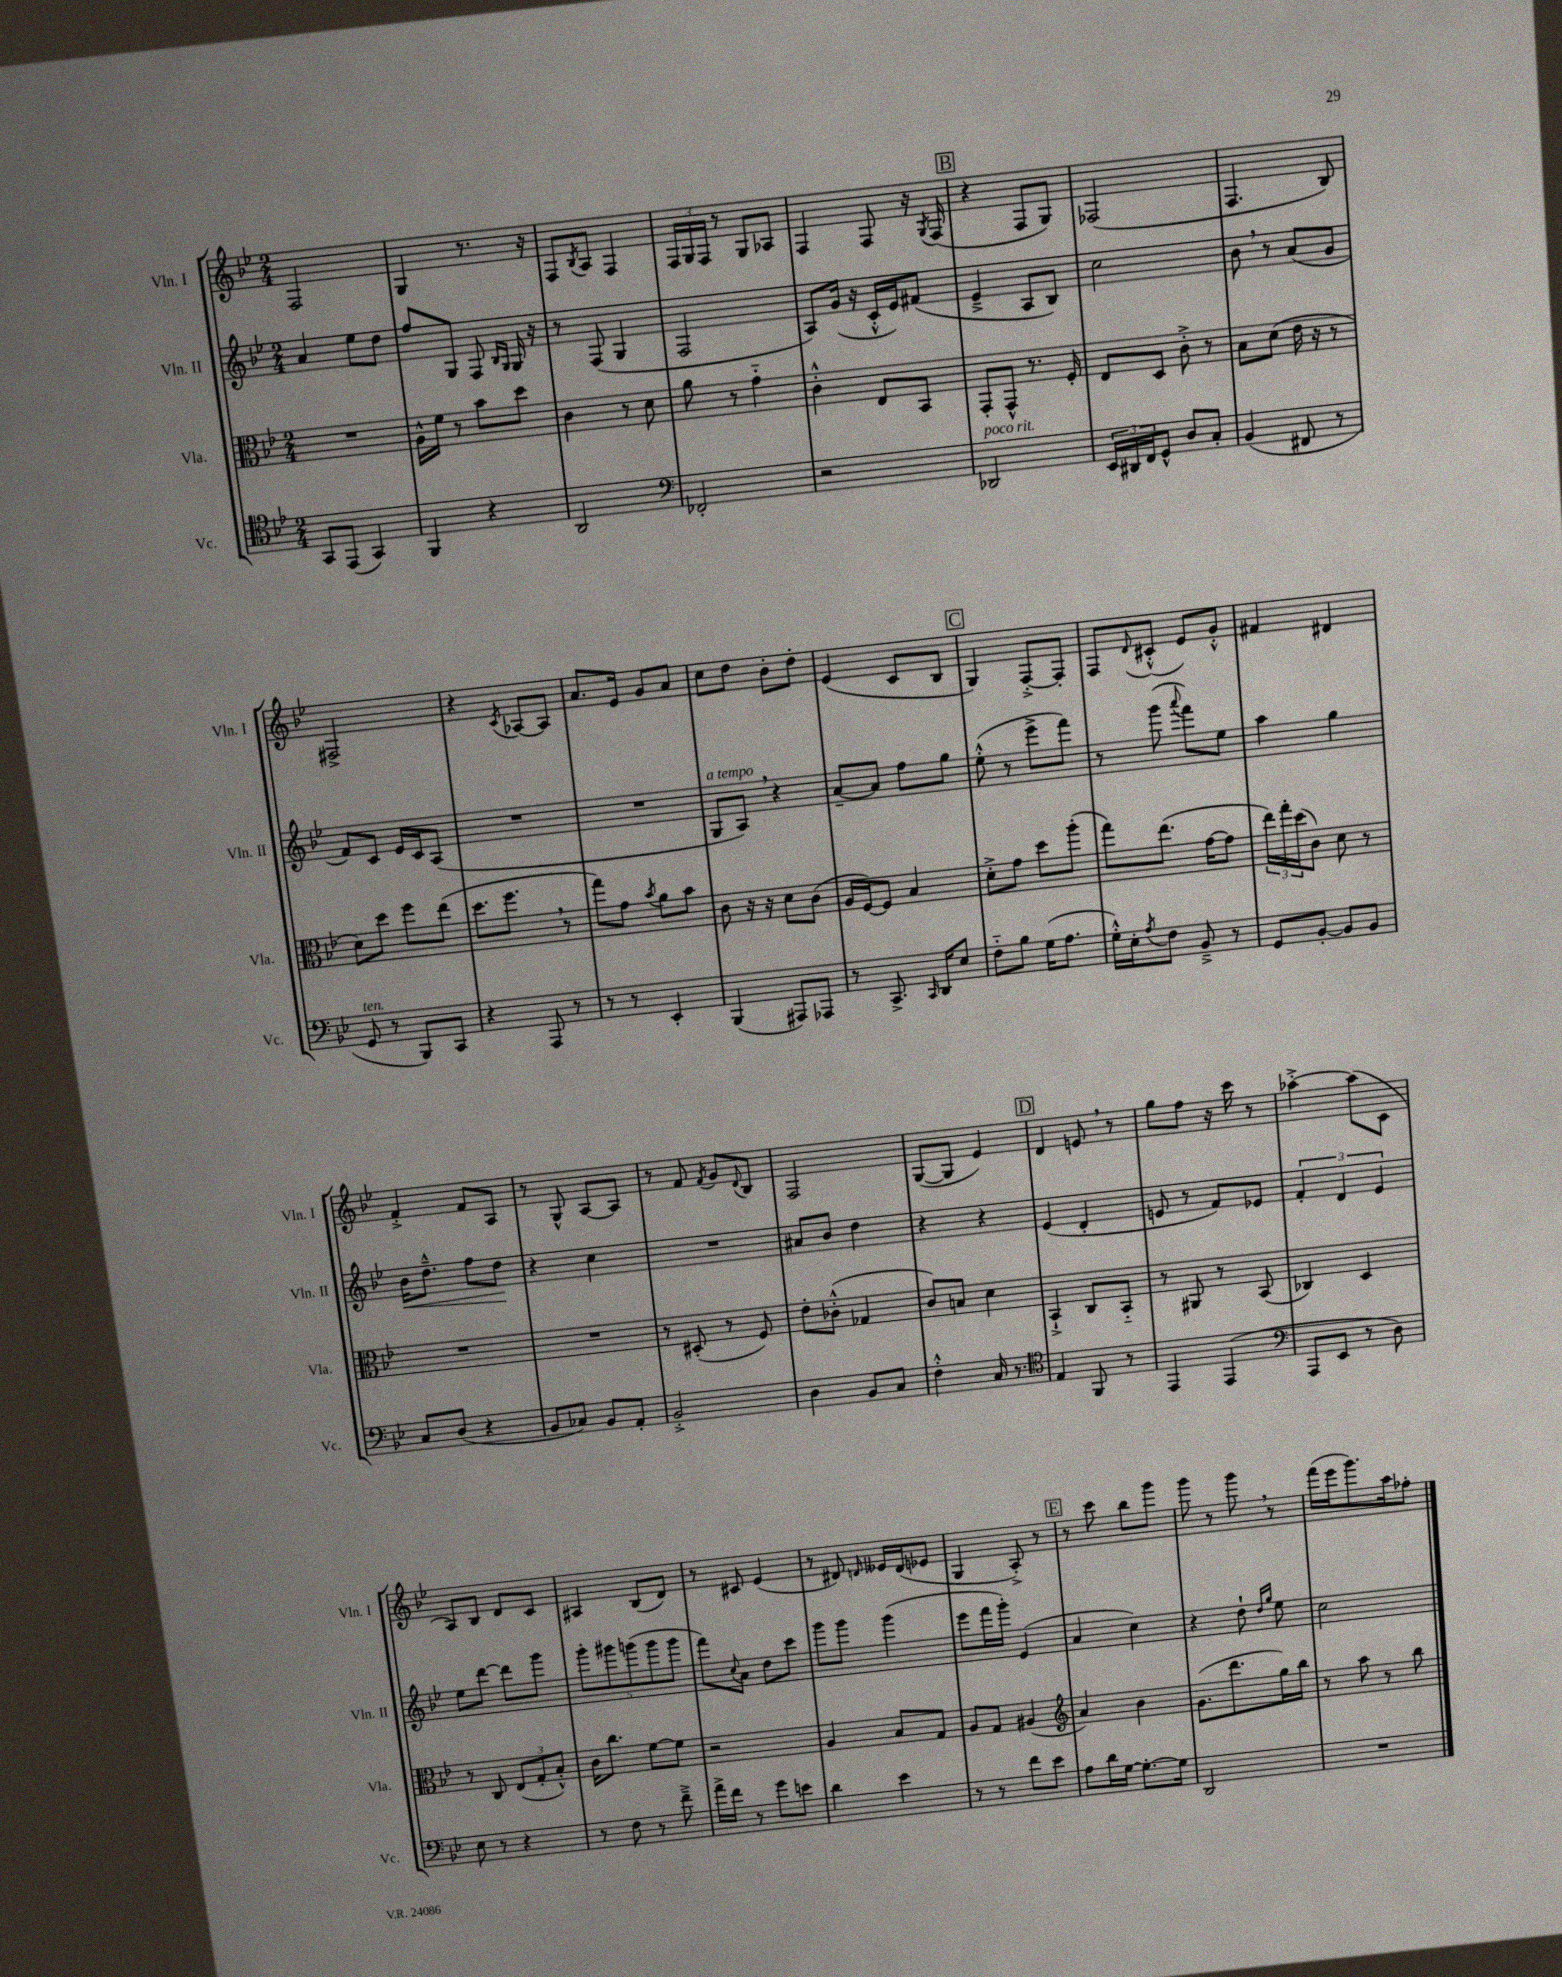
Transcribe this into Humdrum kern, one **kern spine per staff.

**kern	**kern	**kern	**kern
*staff4	*staff3	*staff2	*staff1
*clefC4	*clefC3	*clefG2	*clefG2
*k[b-e-]	*k[b-e-]	*k[b-e-]	*k[b-e-]
*M2/4	*M2/4	*M2/4	*M2/4
8GG	2r	4a	2F
(8EE-	.	.	.
4GG)	.	8ee-	.
.	.	8dd	.
=	=	=	=
4FF	16A^^	8ff	4G
.	16f	.	.
.	8r	8G	.
4r	8b-	8F	8.r
.	.	16qqB-	.
.	.	16qqG	.
.	8dd	16G	.
.	.	16r	16r
=	=	=	=
2AA	4c	8r	8F
.	.	.	8qB-
.	.	(8F	8A
.	8r	4G	4F
.	8d	.	.
=	=	=	=
*clefF4	*	*	*
2FF-'	8a	2F	24F
.	.	.	24G
.	.	.	24F
.	8r	.	8r
.	4g'~	.	8G
.	.	.	8A-
=	=	=	=
2r	4c'^^	8A)	4F
.	.	(16g	.
.	.	16r	.
.	8E-	16c'^^	8F
.	.	16e-)	.
.	8BB-	(8f#	16r
.	.	.	8qG
.	.	.	(16F
=	=	=	=
2DD-	8GG'	4e-~^	4r
.	8GG^^	.	.
.	8.r	8A	8F
.	.	8B-)	8G)
.	16F'	.	.
=	=	=	=
24EE-	8E-	2cc	(2F-
24DD#	.	.	.
24FF	.	.	.
8GG^^	8D	.	.
8D	8c'^	.	.
8C'	8r	.	.
=	=	=	=
(4BB-	8B-	8b-	4.F
.	(8d	8r	.
8FF#	16e-	(8a	.
.	16r	.	.
8r	8r	8g	8B-)
=	=	=	=
8GG	8d)	8f)	2F#^
8r	8dd	8c	.
8BBB-)	8ff	16e-	.
.	.	16c	.
8CC	(8ee-	(8A	.
=	=	=	=
4r	8.dd	2r	4r
.	8.ff	.	.
.	.	.	8qc
8AAA	.	.	[8A-
8r	8r	.	8A-]
=	=	=	=
8r	8gg)	2r	8.a
8r	8g	.	.
.	.	.	16e-
.	8qb-	.	.
4EE-'	8a	.	8g
.	8b-	.	8a
=	=	=	=
(4BBB-	8c	8G	8cc
.	16r	8A)	8dd
.	16r	.	.
8AAA#)	8d	4r	8b-'
8AAA-	(8c	.	8dd'
=	=	=	=
8r	16A	[8a~	(4e-
.	[16F)	.	.
8.CC^	8F]	8a]	.
.	4B-	8ff	8c
16qqCC	.	.	.
16DD	.	.	.
8E-	.	8gg	8B-
=	=	=	=
8F'~	8d'^	(8ee-'^^	4G)
8B-	8g	8r	.
(16G	8dd	8eee-^	[8F'^
8.A	.	.	.
.	(8aa'	8fff)	8F']
=	=	=	=
16G'^^)	8gg)	8r	8F
16E-'	.	.	.
8qA	.	.	8qqd
8F	(8.ee-	(8ggg	(8c#'^^
.	.	8qqaaa	.
8BB-~^	.	8fff)	8e-)
.	[16g	.	.
8r	8g]	8ee-	8g'^^
=	=	=	=
8GG	24ee-)	4aa	4f#
.	24gg'	.	.
.	(24dd	.	.
[8BB-'	8c)	.	.
8BB-]	8d	4gg	4d#
8BB-	8r	.	.
=	=	=	=
8C	2r	16b-	4f'^
.	.	8.dd~^^	.
(8D	.	.	.
4r	.	8ff	8f
.	.	8dd	8A
=	=	=	=
8BB-	2r	4r	8r
8C-)	.	.	8G^^
8BB-	.	4cc	[8A
8AA'	.	.	8A]
=	=	=	=
2BB-'^	8r	2r	8r
.	(8D#'	.	8f
.	.	.	8qf
.	8r	.	8g
.	.	.	8qqd
.	8F)	.	8B-
=	=	=	=
4D	8e-'	8a#	2F
.	(8c-'^^	8b-	.
8BB-	4G-	4dd	.
8C	.	.	.
=	=	=	=
4F'^^	8c)	4r	([8G
.	8B	.	8G]
16C	4d	4r	4e-)
8.r	.	.	.
=	=	=	=
*clefC4	*	*	*
4E-	4BB-`^	(4e-	4d
8FF	8C	4d'	8e
8r	8BB-'~	.	8r
=	=	=	=
4EE-	8r	8e	8gg
.	8AA#	8r	8ff
(4EE-	8r	8f)	16r
.	.	.	16ccc
.	(8BB-	8e-	8r
=	=	=	=
*clefF4	*	*	*
8AAA	4C-)	6f'	[4aa-'^
8EE-	.	.	.
.	.	6d	.
8r	4D	.	(8aa-]
.	.	6e-	.
8D)	.	.	8c
=	=	=	=
8E-	8r	8ee-	8A)
8r	8C	[8ddd	8B-
4r	(12E-	8ddd]	8d
.	12G'	.	.
.	.	8ggg	8c
.	12B-'^^)	.	.
=	=	=	=
8r	16c	10ggg'	4A#
.	8.cc	.	.
.	.	10ggg#	.
8F	.	.	.
.	.	(10ggg	.
8r	[8f	.	(8B-
.	.	10ggg	.
8f~^	8f]	.	8d)
.	.	10ggg	.
=	=	=	=
16a^	2r	8fff)	8r
16f	.	.	.
.	.	8qqcc	.
8r	.	8a	8c#
8g	.	8dd	(4e-
8e	.	8ccc	.
=	=	=	=
4d	4A	8ggg	8r
.	.	8ggg	8d#)
.	.	.	16qqd
4e-	8B-	(4ggg	16e--
.	.	.	(16d
.	8G	.	8e-
=	=	=	=
8r	8A	8eee-	4G
8r	8G	16fff	.
.	.	16ggg')	.
8f	(4A#	(4e-	8A'^)
8e-	.	.	8r
=	=	=	=
*	*clefG2	*	*
8A	4a)	4a	8r
16d	.	.	8ccc
[16G	.	.	.
8.G'_	4b-	4cc)	8bb-
.	.	.	8ggg
16G]	.	.	.
=	=	=	=
2DD	(8.g	4r	8ggg
.	.	.	8r
.	8.ddd	.	.
.	.	8dd`	8ggg
.	.	16qqdd	.
.	.	16qqgg	.
.	16gg)	8ee-	8r
.	16bb-	.	.
=	=	=	=
2r	8r	2cc	(16fff
.	.	.	16eee-
.	8aa	.	8.ggg)
.	8r	.	.
.	.	.	16aa
.	8bb-	.	8ff-'
==	==	==	==
*-	*-	*-	*-
